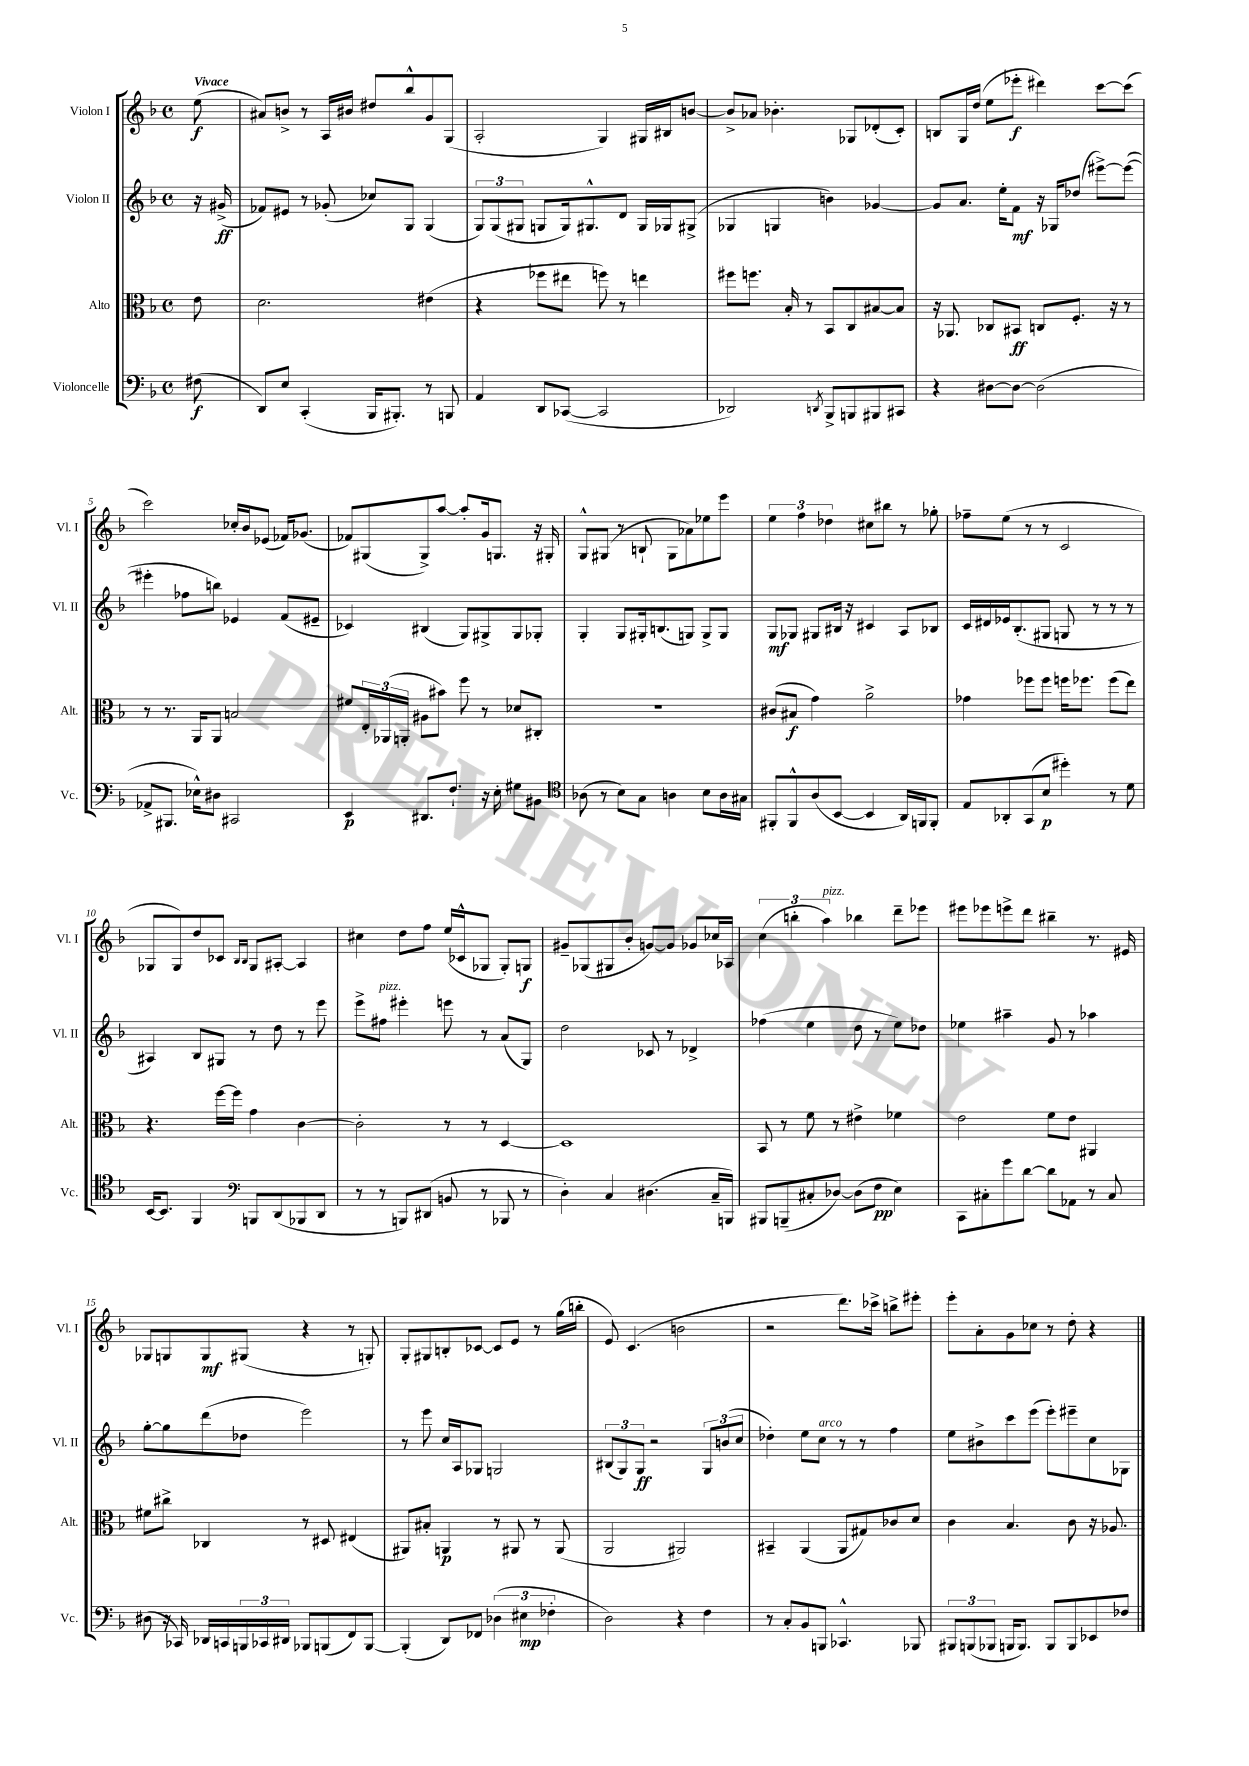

**kern	**kern	**kern	**kern
*staff4	*staff3	*staff2	*staff1
*clefF4	*clefC3	*clefG2	*clefG2
*k[b-]	*k[b-]	*k[b-]	*k[b-]
*M4/4	*M4/4	*M4/4	*M4/4
*met(c)	*met(c)	*met(c)	*met(c)
(8F#\	8e\	16r	(8ee\
.	.	(16g#^/	.
=	=	=	=
8DD/L)	2.d\	8f-/L)	8a#/L)
8E/J	.	8e#/J	8b^/J
(4CC'/	.	8r	8r
.	.	(8g-'/	16A/LL
.	.	.	16b#/JJ
16BBB-/LK	.	8cc-/L)	8dd#/L
8.BBB#'/J)	.	.	.
.	.	8G/J	8bb-^^/
8r	(4e#\	(4G/	8g/
8BBB/	.	.	(8G/J
=	=	=	=
4AA/	4r	12G/L)	2A'/
.	.	(12G/	.
.	.	12G#/J	.
8DD/L	8ff-\L	8G/L	.
([8CC-/J	8ee#\J	16G/k)	.
.	.	8.G#^^/	.
2CC-/]	8ff\)	.	4G/)
.	8r	8d/J	.
.	4ee\	16G#/LL	16G#/LL
.	.	16G-/J	16B#/J
.	.	(8G#^/J	[8b/J
=	=	=	=
2DD-/)	8ff#\L	4G-/	8b^/]L
.	8.ff\J	.	8a-/J
.	.	4G/	4.b-'\
.	16B-'/	.	.
.	8r	.	.
8qDD/	.	.	.
8BBB-^/L	8BB-/L	4b\)	.
8BBB/	8C/	.	8G-/L
8BBB#/	[8B#/	[4g-/	(8d-'/
8CC#/J	8B#/]J	.	8c'/J)
=	=	=	=
4r	16r	8g-/]L	8B/L
.	8.AA-/	.	.
.	.	8.a/J	16G/L
.	.	.	(16dd/JJ
[8D#\L	8C-/L	.	8ee\L
.	.	16ee'\LK	.
8D#\_J	8BB#/J	8f\J	8eee-'\J
(2D#\]	8C/L	16r	4ddd#\)
.	.	16G-/LK	.
.	8.F'/J	(8dd-/J	.
.	.	[8eee#^\L)	[8ccc\L
.	16r	.	.
.	8r	(8eee#\_J	(8ccc\]J
=	=	=	=
8AA-^/L	8r	4eee#'\]	2ccc\)
8.BBB#/J	8.r	.	.
.	.	8ff-\L	.
16E-^^\LK)	16AA/LK	.	.
8D#\J	8AA/J	8bb\J)	.
2CC#/	2B/	4e-/	16cc-'/LL
.	.	.	16b-/J
.	.	.	(8e-/J
.	.	(8f/L	16f-/LK)
.	.	.	(8.g-/J
.	.	8e#~/J	.
=	=	=	=
4EE/	8f#/L	4c-/)	8f-/L)
.	24E'/L	.	(8G#/
.	(24AA-/	.	.
.	24AA'/JJ	.	.
8.DD#/L	8A#\L	(4B#/	8G#^/)
.	8b#\J)	.	[8aa/J
8.F`/J	.	.	.
.	8ff\	8G/L)	8aa'/]L
16r	8r	8G#^/	16g/k
16E'\	.	.	8.G/J
8G#\L	8d-/L	8G#/	.
8BB#\J	8C#'/J	8G-'/J	16r
.	.	.	16G#'/
=	=	=	=
*clefC4	*	*	*
(8A-\	1r	4G'/	8G^^/L
8r	.	.	(8G#/J
8B-\L)	.	8G/L	8r
8G\J	.	16G#'/k	8B`/
.	.	(8.B/	.
4A\	.	.	8G#\L
.	.	8G/J)	8a-\)
8B-\L	.	8G^/L	8ee-\
16A\L	.	8G/J	8eee\J
16G#\JJ	.	.	.
=	=	=	=
8FF#'/L	(8c#/L	8G/L	6ee\
8FF#^^/	8B#/J	8G-/J	.
.	.	.	6ff\
(8A/	4g\)	8G#/L	.
.	.	.	6dd-\
[8BB-/J	.	16B#/Jk	.
.	.	16r	.
4BB-/]	2a^\	4c#/	8cc#\L
.	.	.	8bb#\J
16AA/LL)	.	8A/L	8r
16FF/J	.	.	.
8FF'/J	.	8B-/J	8gg-'\
=	=	=	=
8E/L	4g-\	16c/LL	8ff-~\L
.	.	16d#/	.
8AA-'/	.	16e-/J	(8ee\J
.	.	(8.B-'/	.
(8GG/	8ff-\L	.	8r
8B-/J	8ff-\J	8G#/J	8r
4dd#'\)	16ff\LK	8G/	2c/
.	8.ff-\J	.	.
.	.	8r	.
8r	(8ff-\L	8r	.
8d\	8ee\J)	8r	.
=	=	=	=
[16BB-/LK	4.r	4A#/)	8G-/L
8.BB-/]J	.	.	.
.	.	.	8G-/)
4FF/	.	8B-/L	8dd/
.	[16ff\LL	8G#/J	8c-/J
.	16ff\]JJ	.	.
*clefF4	*	*	*
.	.	.	16qqB-/LL
.	.	.	16qqB-/JJ
8BBB/L	4g\	8r	8G-/L
(8DD/	.	8dd\	[8A#'/J
8BBB-/	[4c\	8r	4A#/]
8DD/J	.	8eee\	.
=	=	=	=
8r	2c'\]	8eee^\L	4cc#\
8r	.	8ff#\J	.
8BBB/L)	.	4eee#'\	8dd\L
(8DD#/J	.	.	8ff\J
8BB/	8r	8eee\	(16ee/LL
.	.	.	16c-^^/J
8r	8r	8r	8G-/J
8BBB-/	[4D/	(8a/L	8G-'/L)
8r	.	8G/J)	8G/J
=	=	=	=
4D'\)	1D]	2dd\	8g#~/L
.	.	.	(8G-/
4C/	.	.	8G#/
.	.	.	8b-'/J
(4.D#\	.	8c-/	[8g/L)
.	.	8r	8g/]J
.	.	4d-^/	8g-/L
16C~/LL	.	.	16cc-/L
16BBB/JJ)	.	.	16A-/JJ
=	=	=	=
8BBB#/L	8BB-/	(4ff-\	(6cc\
(8BBB~/	8r	.	.
.	.	.	6bb'\
8C#'/	8f\	4ee\	.
.	.	.	6aa\)
[8D-/J)	8r	.	.
(8D-\]L	4e#^\	8dd\	4bb-\
8F\J	.	8r	.
4E\)	4f-\	8ee\L)	8ddd~\L
.	.	8dd-\J	8eee-\J
=	=	=	=
8CC\L	2e\	4ee-\	8eee#\L
8C#'\	.	.	8eee-\
8g\	.	4aa#~\	8eee^\
[8d\J	.	.	8ddd\J
8d\]L	8f\L	8g/	4bb#~\
8AA-\J	8e\J	8r	.
8r	4AA#/	4aa-\	8.r
8C#/	.	.	.
.	.	.	16e#/
=	=	=	=
(8D#\	8f#\L	[8gg'\L	8G-/L
16r	8cc#^\J	8gg\]	8G/
16CC-/)	.	.	.
16DD-/LL	4C-/	(8ddd\	8G/
16CC/	.	.	.
24BBB/	.	8dd-\J	(8G#/J
24CC-/	.	.	.
24DD#/JJ	.	.	.
8BBB-/L	8r	2eee\)	4r
(8BBB/	8D#/	.	.
8FF/)	(4E#/	.	8r
[8BBB/J	.	.	8G'/)
=	=	=	=
(4BBB'/]	8AA#/L)	8r	8G'/L
.	8B#'/J	8eee\	8G#/
8DD/L)	4AA/	16cc/LL	8B'/
.	.	16A/J	.
8FF-/J	.	8G-/J	[8c-/J
(6D-\	8r	2G/	8c-/]L
.	8AA#/	.	8e/J
6E#\	.	.	.
.	8r	.	8r
6F-'\	.	.	.
.	(8AA#/	.	(16gg\LL
.	.	.	16bb'\JJ
=	=	=	=
2D\)	2AA/	(12B#/L	8e/)
.	.	12G/)	.
.	.	.	(4.c/
.	.	12G/J	.
.	.	2r	.
4r	2AA#/)	.	2b\
4F\	.	12G/L	.
.	.	(12b/	.
.	.	12cc/J	.
=	=	=	=
8r	4BB#~/	4dd-'\)	2r
8C'/L	.	.	.
8BB-/	(4AA/	8ee\L	.
8BBB/J	.	8cc\J	.
4.CC-^^/	8AA/L	8r	8.ddd\L)
.	8G#/)	8r	.
.	.	.	16ccc-^\Jk
.	8c-/	4ff\	8bb^\L
8BBB-/	8d/J	.	8eee#'\J
=	=	=	=
12BBB#/L	4c\	8ee\L	8eee'\L
(12BBB/	.	.	.
.	.	8b#^\	8a'\
12BBB-/J	.	.	.
16BBB/LK	4.B-/	8ccc\	8g\
8.BBB/J)	.	.	.
.	.	(8eee\J	8cc-\J
8BBB/L	.	8eee'\L)	8r
8BBB/	8c\	8eee#~\	8dd'\
8EE-/	16r	8cc\	4r
.	8.A-/	.	.
8F-/J	.	8G-\J	.
==	==	==	==
*-	*-	*-	*-
